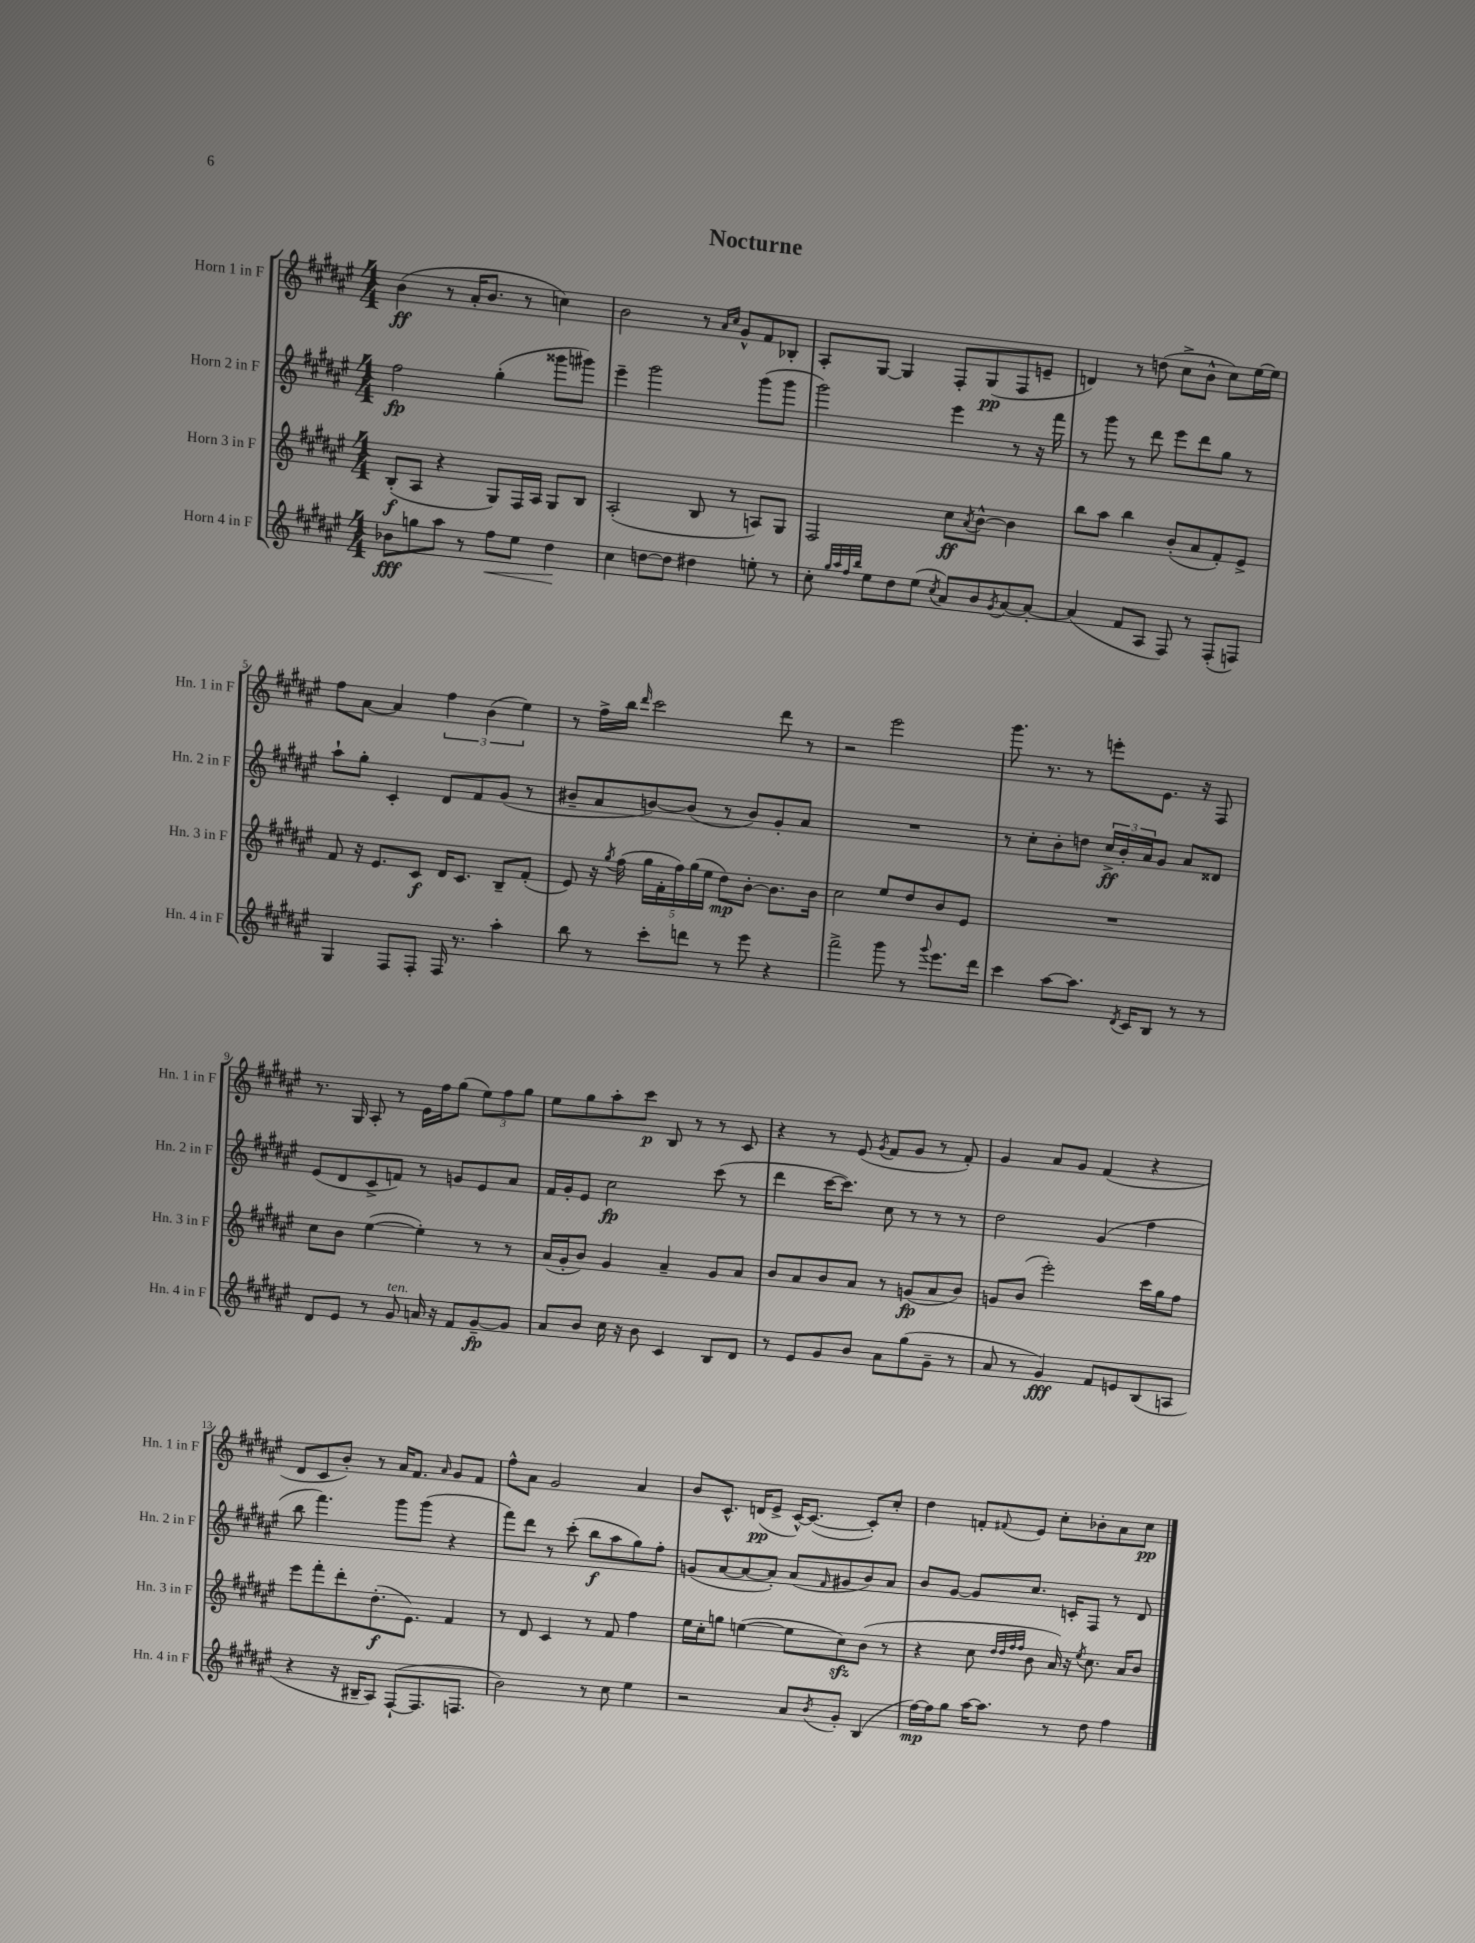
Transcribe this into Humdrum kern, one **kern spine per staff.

**kern	**kern	**kern	**kern
*staff4	*staff3	*staff2	*staff1
*clefG2	*clefG2	*clefG2	*clefG2
*k[f#c#g#d#a#e#]	*k[f#c#g#d#a#e#]	*k[f#c#g#d#a#e#]	*k[f#c#g#d#a#e#]
*M4/4	*M4/4	*M4/4	*M4/4
8b-	(8B'	2ff#	(4b
8gg	8A#	.	.
8aa#	4r	.	8r
8r	.	.	16a#'
.	.	.	8.b
8ff#	8G#)	(4gg#'	.
8ee#	16F#	.	8r
.	16A#	.	.
4dd#	8G#	8ggg##	4cc)
.	8B	8ggg#)	.
=	=	=	=
4cc#	(2A#'	4eee#~	2b
[8dd	.	2ggg#	.
8dd]	.	.	.
4dd#	8B	.	8r
.	.	.	16qqa#
.	.	.	16qqcc#
.	8r	.	8g#^^
8ee'	8A)	(8ggg#	8f#
8r	8G#	8ggg#	8B-'
=	=	=	=
8cc#'	2F#	2ggg#)	8A#'
32qqgg#	.	.	.
32qqaa#	.	.	.
32qqff#	.	.	.
32qqbb	.	.	.
8ee#	.	.	[8G#
8dd#	.	.	4G#]
(8ee#	.	.	.
8qcc#	.	.	.
8a#)	8cc#	4eee#	8F#'
.	8qa#	.	.
8b	[8b^^	.	(8G#
8qg#	.	.	.
[8a#	4b]	8r	8F#
8a#'_	.	16r	8e~
.	.	16fff#	.
=	=	=	=
(4a#]	8bb	8r	4d)
.	8aa#	8ggg#	.
8f#	4bb	8r	8r
8A#	.	8ddd#	(8dd
8F#)	(8b'	8eee#	8cc#^
8r	8a#	8ddd#	8b^^
(8F#'	8f#')	8gg#	8cc#)
8F)	8e#^	8r	[16ee#
.	.	.	16ee#]
=	=	=	=
4G#	8f#	8aa#`	8ff#
.	16r	8gg#'	[8a#
.	8.e#	.	.
8F#	.	4c#'	4a#]
8F#'	8c#	.	.
16F#	16d#	8d#	6ff#
8.r	8.c#	.	.
.	.	8f#	.
.	.	.	(6b
4aa#'	8B~	(8g#	.
.	.	.	6ee#)
.	(8f#'	8r	.
=	=	=	=
8bb	8e#)	8b#~	8r
8r	16r	8a#	16ff#^
.	8qgg#	.	.
.	(16ff#	.	16bb
.	.	.	16qqddd#
8ccc#'	20gg#	[8b)	2ccc#
.	20f#'	.	.
.	20ff#)	.	.
8ddd	.	(8b]	.
.	(20gg#	.	.
.	20ee#	.	.
8r	8dd#)	8r	.
8eee#	[8b'	8b)	.
4r	8.b]	8g#'	8ddd#
.	.	8a#	8r
.	16b	.	.
=	=	=	=
2fff#^	2cc#	1r	2r
8ggg#	8ee#	.	2eee#
8r	8dd#	.	.
8qqggg#	.	.	.
8.eee#	8b	.	.
.	8e#	.	.
16ddd#	.	.	.
=	=	=	=
4ccc#	1r	8r	8.ggg#
.	.	8cc#'	.
.	.	.	8.r
[8aa#	.	8b'	.
8.aa#]	.	8dd	8r
.	.	24cc#^	8eee'
.	.	24b'	.
8qd#	.	.	.
16c#	.	.	.
.	.	24a#	.
8B	.	8g#	8.e#
8r	.	8a#	.
.	.	.	16r
8r	.	8d##	8F#
=	=	=	=
8d#	8cc#	(8e#	8.r
8e#	8b	8d#	.
.	.	.	16G#
8r	([4ee#	8c#^	8A#'
8g#	.	8f)	8r
16a	4ee#'])	8r	16e#
16r	.	.	16ff#
8f#	.	8g	(8gg#
[8g#~	8r	8e#	12ee#)
.	.	.	12ff#
8g#]	8r	8a#	.
.	.	.	12gg#
=	=	=	=
8a#	(16a#	16f#	8ee#
.	16g#'	16g#'	.
8b	8b)	8e#	8gg#
16cc#	4g#	2cc#	8aa#'
16r	.	.	.
8b	.	.	8ccc#
4c#	4a#~	.	8B
.	.	.	8r
8B	8g#	(8ccc#	8r
8d#	8a#	8r	8c#
=	=	=	=
8r	8b	4ddd#	4r
8e#	8a#	.	.
8g#	8b	[16ccc#	8r
.	.	8.ccc#])	.
8b	8a#	.	(8e#
.	.	.	8qg#
8a#	8r	8cc#	8f#
(8gg#	(8g	8r	8g#
8g#~	8a#	8r	8r
8r	8b)	8r	8f#')
=	=	=	=
8a#	8g	2dd#	4g#
8r	(8b	.	.
4g#)	2eee#')	.	8a#
.	.	.	8g#
8f#	.	(4g#	(4f#
8e	.	.	.
(8B	16ccc#	4ff#	4r
.	16gg#	.	.
8A	8ff#	.	.
=	=	=	=
4r	8eee#	8bb	8d#
.	8fff#'	4.fff#)	8c#
16r	8ddd#'	.	8b')
16B#~	.	.	.
8A#)	(8.dd#'	.	8r
([8F#`	.	8ggg#	16a#
.	8.e#)	.	8.f#
8.F#]	.	(8ggg#	.
.	.	.	16qqa#
.	4f#	4r	8g#
8.F	.	.	.
.	.	.	8f#
=	=	=	=
2b)	8r	8fff#)	8ff#^^
.	8d#	8ddd#	8a#
.	4c#	8r	2g#
.	.	(8ccc#'	.
8r	8r	8bb	.
8cc#	8f#	8aa#	.
4ee#	4ff#	8gg#)	4a#
.	.	8ff#'	.
=	=	=	=
2r	16ee#	(8g	8b
.	16cc#'	.	.
.	8gg	[8a#	8.c#^^
.	([4ee	8a#_	.
.	.	.	(16d
.	.	8a#'])	8e#^
8a#	8ee]	(8a#	[16c#^^)
.	.	.	(8.c#_
8qb	.	16qqf#	.
8g#'	8cc#)	8g#	.
(4B	(8b	8b)	8c#'])
.	8r	8a#	8cc#'
=	=	=	=
[16ff#)	4r	8b	4dd#
16ff#]	.	.	.
8gg#	.	[8g#	.
[16aa#	8cc#	8g#]	8f'
8.aa#]	.	.	.
.	32qqdd#	.	.
.	32qqdd#	.	.
.	32qqff#	.	.
.	32qqff#	.	8qqf#
.	8b	8.cc#	8e#
8r	16a#)	.	8cc#'
.	16r	16c'	.
.	8qee#	.	.
8dd#	8.cc#	8F#	8b-'
4ff#	.	8r	8a#
.	16a#	.	.
.	8b	8d#	8cc#
==	==	==	==
*-	*-	*-	*-
